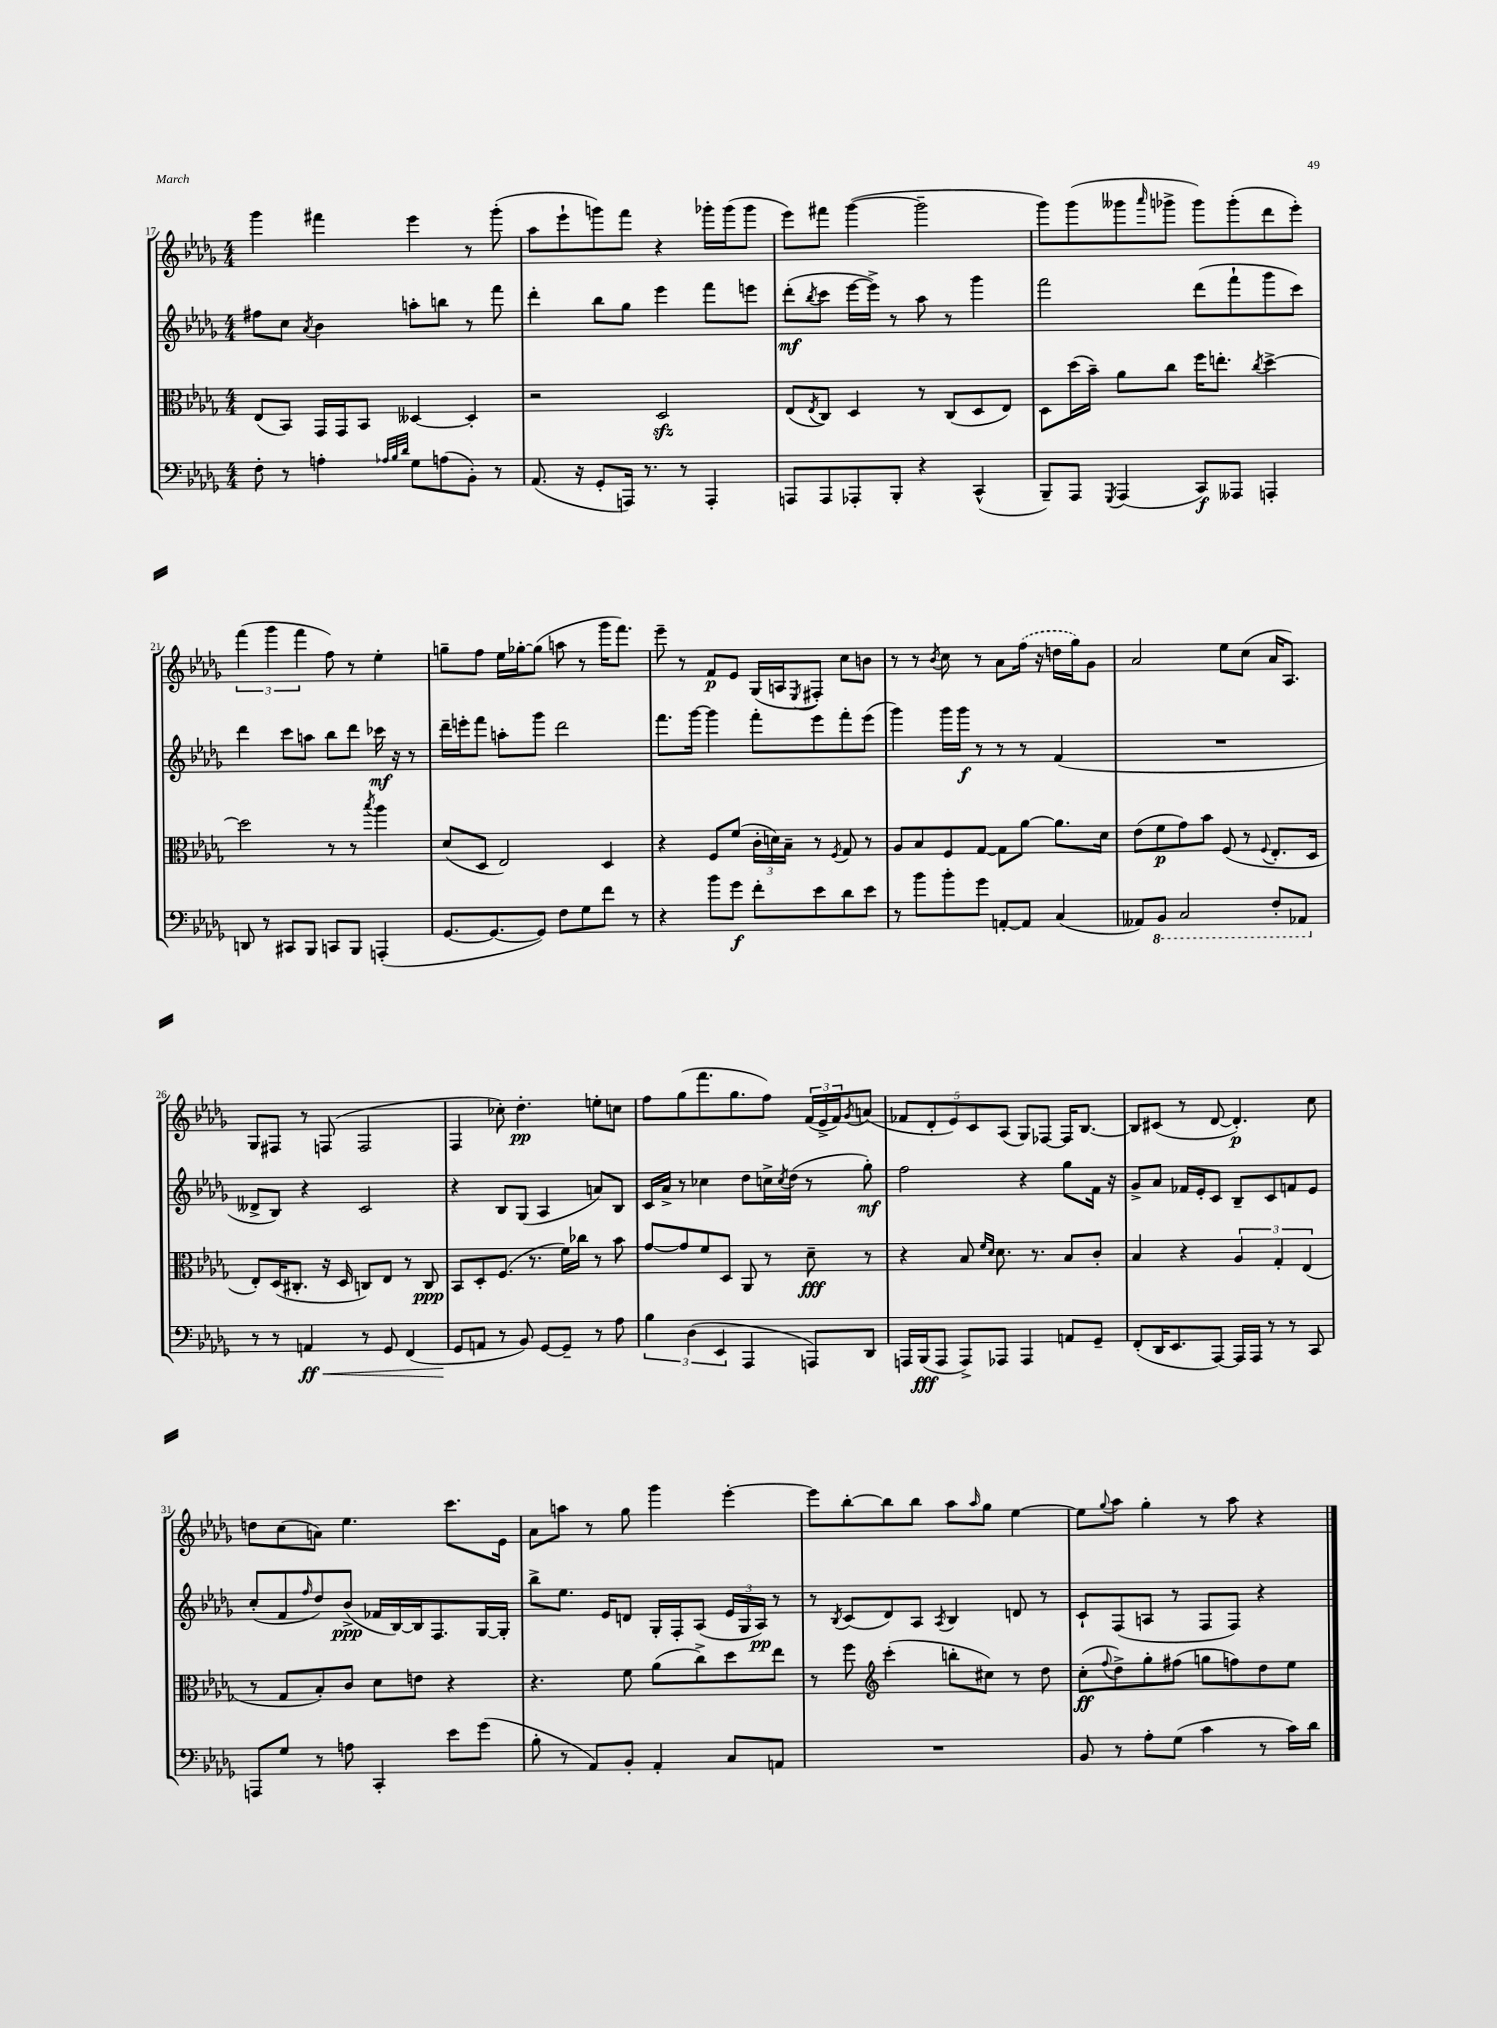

**kern	**kern	**kern	**kern
*staff4	*staff3	*staff2	*staff1
*clefF4	*clefC3	*clefG2	*clefG2
*k[b-e-a-d-g-]	*k[b-e-a-d-g-]	*k[b-e-a-d-g-]	*k[b-e-a-d-g-]
*M4/4	*M4/4	*M4/4	*M4/4
8F'	(8E-	8ff#	4ggg-
8r	8BB-)	8cc	.
.	.	8qa-	.
4A'	16GG-	4b-	4fff#
.	16GG-	.	.
.	8BB-	.	.
32qqA-	.	.	.
32qqB-	.	.	.
32qqd-	.	.	.
8G-	[4D--	8aa'	4eee-
(8A	.	8bb	.
8BB-')	4D--']	8r	8r
8r	.	8fff	(8ggg-'
=	=	=	=
(8.AA-	2r	4ddd-'	8aa-
.	.	.	8eee-`
16r	.	.	.
8GG-'	.	8bb-	8ggg)
16AAA)	.	8gg-	8fff
8.r	.	.	.
.	2D-	4eee-	4r
8r	.	.	.
4AAA'	.	8fff	16ggg-'
.	.	.	(16ggg-
.	.	8eee	8ggg-
=	=	=	=
8AAA	(8E-	(8ddd-'	8eee-)
.	8qE-	8qbb-	.
8AAA	8C)	8ccc	8fff#
8AAA-'	4D-	[16eee-	([4ggg-
.	.	16eee-^])	.
8BBB-'	.	8r	.
4r	8r	8aa-	2ggg-~]
.	(8C	8r	.
(4CC^^	8D-	4ggg-	.
.	8E-)	.	.
=	=	=	=
8BBB-~)	8D-	2fff	8ggg-)
8AAA-	(16dd-	.	(8ggg-
.	16b-~)	.	.
8qGGG-	.	.	.
(4AAA-	8a-	.	8ggg--
.	.	.	16qqaaa-
.	8cc	.	8ggg-^
8CC)	16ff	(8ddd-	8ggg-)
.	8.ee'	.	.
8AAA--	.	8fff`	(8ggg-'
.	8qcc	.	.
4AAA'	[4dd-^	8ggg-	8ddd-
.	.	8ccc)	8eee-')
=	=	=	=
8DD	2dd-]	4ddd-	(6fff
8r	.	.	.
.	.	.	6ggg-
8CC#	.	8ccc	.
.	.	.	6fff
8BBB-	.	8aa	.
8CC	8r	8bb-	8ff)
8BBB-	8r	8ddd-	8r
.	8qbb-	.	.
(4AAA'	4aa-	16ccc-	4ee-'
.	.	16r	.
.	.	8r	.
=	=	=	=
[8.GG-	(8d-	16ddd-~	8gg~
.	.	16eee'	.
.	8D-	8fff	8ff
8.GG-_	.	.	.
.	2E-)	8aa'	16ee-
.	.	.	[16gg-'
8GG-])	.	8ggg-	(8gg-]
8F	.	2ddd-	8aa
8G-	.	.	8r
8f	4D-	.	16ggg-
.	.	.	8.fff)
8r	.	.	.
=	=	=	=
4r	4r	8.fff	8eee-~
.	.	.	8r
.	.	[16ggg-	.
8b-	8F	4ggg-]	8f
8g-	(8f	.	8e-
8f'	24c'	8fff'	(16G-
.	24d)	.	.
.	.	.	16A
.	24B-~	.	.
.	.	.	8qE-
8e-	8r	8eee-	8F#')
.	8qF	.	.
8d-	8G-	8fff'	8cc
8e-	8r	(8eee-	8b
=	=	=	=
8r	8A-	4ggg-)	8r
8b-	8B-	.	8r
.	.	.	8qb-
8b-'	8F	16ggg-	8cc
.	.	16ggg-	.
8g-	[8G-	8r	8r
[8AA'	8G-]	8r	8a-
8AA]	[8a-	8r	(16ff
.	.	.	16r
(4C	8.a-]	(4f	16dd
.	.	.	16gg-)
.	.	.	8g-
.	16d-	.	.
=	=	=	=
8AA--)	(8e-	1r	2a-
8BBB-	8f	.	.
2CC	8g-)	.	.
.	8b-	.	.
.	(8F	.	8ee-
.	8r	.	(8cc
.	8qqF	.	.
8FF'	8.E-'	.	16a-
.	.	.	8.A-)
8AAA-	.	.	.
.	16D-	.	.
=	=	=	=
8r	8E-')	8d--^	8G-
8r	(16D-	8B-)	8F#
.	8.C#'	.	.
4AA	.	4r	8r
.	16r	.	(8F
.	16D-	.	.
8r	8C)	2c	2F
8GG-	8E-	.	.
(4FF	8r	.	.
.	8C	.	.
=	=	=	=
8GG-	8BB-	4r	4F
8AA	8D-'	.	.
8r	(8.F	8B-	8cc-')
8BB-)	.	(8G-	4.dd-'
.	8.r	.	.
[8GG-	.	4A-	.
8GG-~]	16f)	.	.
.	16cc-	.	.
8r	8r	8a)	8ee'
8A-	8b-	8B-	8cc
=	=	=	=
6B-	[8g-	16c	8ff
.	.	16a-^	.
.	8g-]	8r	(8gg-
(6D-	.	.	.
.	8f	4cc-	8.fff
6EE-	.	.	.
.	8D-	.	.
.	.	.	8.gg-
4AAA-	8AA-	8dd-	.
.	8r	16cc^	8ff)
.	.	8qcc	.
.	.	(16dd-	.
8AAA)	8d-~	8r	(24f
.	.	.	24e-^
.	.	.	24f)
.	.	.	8qg-
8DD-	8r	8gg-')	(8a
=	=	=	=
16AAA	4r	2ff	10f-
(16BBB-	.	.	.
.	.	.	10d-'
8AAA	.	.	.
.	.	.	10e-)
8AAA^)	8B-	.	.
.	.	.	10c
.	16qqf	.	.
.	16qqd-	.	.
8AAA-	8.d-	.	.
.	.	.	(10A-
4AAA-	.	4r	8G-)
.	8.r	.	.
.	.	.	[8F-
8AA	8B-	8gg-	16F-]
.	.	.	[8.B-
8GG-~	8c'	16f	.
.	.	16r	.
=	=	=	=
(8FF'	4B-	8g-^	8B-]
16DD-	.	8a-	(8c#
8.EE-	.	.	.
.	4r	16f-	8r
.	.	16e-'	.
[8AAA-)	.	8c	[8d-
16AAA-]	6A-	8B-~	4.d-'])
16AAA-	.	.	.
8r	.	8c	.
.	6G-'	.	.
8r	.	8f	.
.	(6E-	.	.
8CC	.	8e-	8cc
=	=	=	=
8AAA	8r	(8cc'	8dd
8G-	8G-	8f	(8cc
.	.	16qqff	.
8r	8B-')	8dd-)	8a)
8A	8c	(8b-^	4.ee-
4CC'	8d-	16f-	.
.	.	[16B-)	.
.	8e	16B-]	.
.	.	8.F	.
8e-	4r	.	8.ccc
(8g-	.	[16G-	.
.	.	16G-']	16e-
=	=	=	=
8B-'	4.r	8bb-^	8a-
8r	.	8.ee-	8aa
8AA-)	.	.	8r
.	.	16e-	.
8BB-'	8f	8d	8gg-
4AA-'	(8a-	16G-'	4ggg-
.	.	16F'	.
.	8cc^)	(8A-	.
8C	8dd-	24e-	[4eee-'
.	.	24G-	.
.	.	24A-)	.
8AA	8ee-	8r	.
=	=	=	=
1r	8r	8r	8eee-]
.	.	8qB-	.
.	8ff	(8c	[8bb-'
*	*clefG2	*	*
.	(4ccc'	8d-)	8bb-]
.	.	8A-	8bb-
.	.	8qA-	.
.	8bb'	4B-	8aa-
.	.	.	16qqaa-
.	8cc#)	.	8gg-
.	8r	8d	[4ee-
.	8dd-	8r	.
=	=	=	=
8BB-	(8cc'	8c`	8ee-]
.	8qqff	.	8qqgg-
8r	8dd-^)	(8F	8aa-
8A-'	8gg-'	8A	4gg-'
(8G-	(8ff#	8r	.
4c	8gg	8F	8r
.	8ff)	8F)	8aa-
8r	8dd-	4r	4r
16c)	8ee-	.	.
16d-	.	.	.
==	==	==	==
*-	*-	*-	*-
